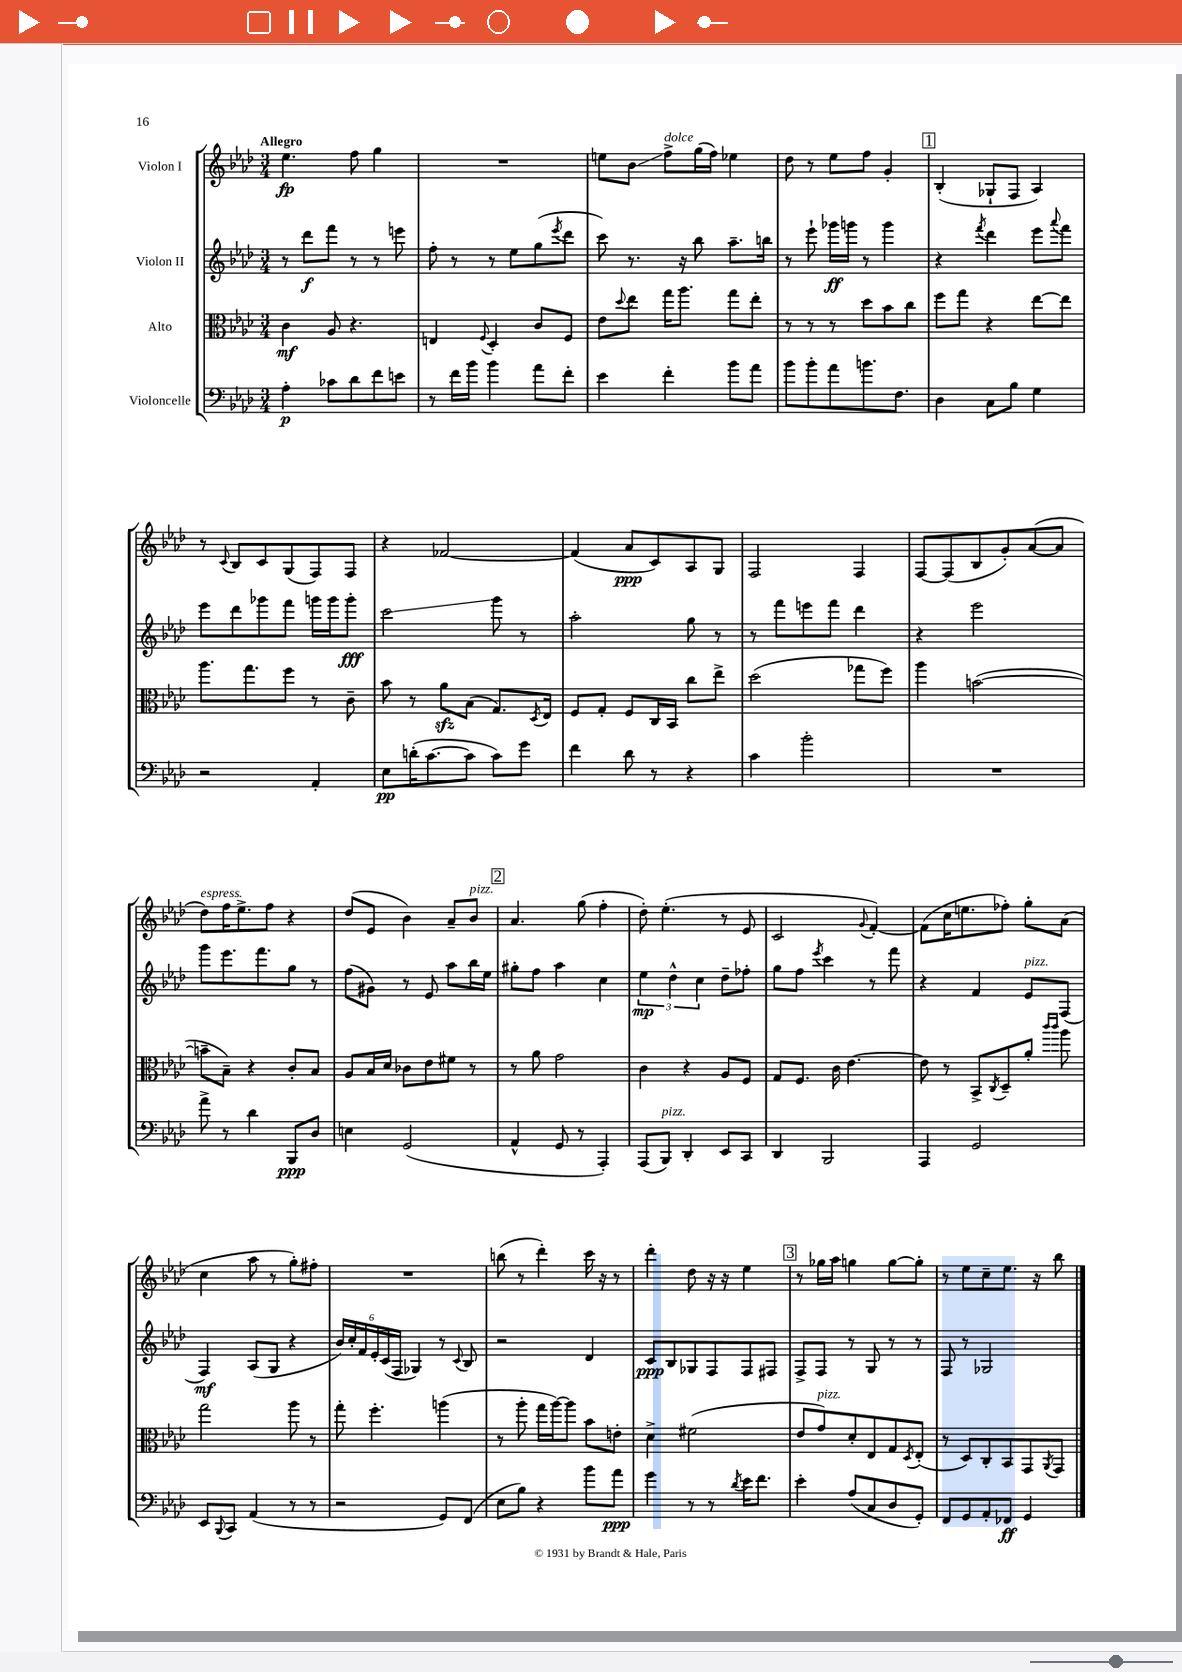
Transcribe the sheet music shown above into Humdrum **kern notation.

**kern	**kern	**kern	**kern
*staff4	*staff3	*staff2	*staff1
*clefF4	*clefC3	*clefG2	*clefG2
*k[b-e-a-d-]	*k[b-e-a-d-]	*k[b-e-a-d-]	*k[b-e-a-d-]
*M3/4	*M3/4	*M3/4	*M3/4
4A-'\	4c\	8r	4.ee-\
.	.	8ddd-\L	.
8c-\L	8A-/	8fff\J	.
8d-\	4.r	8r	8ff\
8f\	.	8r	4gg\
8e\J	.	8eee\	.
=	=	=	=
8r	4E/	8ff'\	2.r
16f\LL	.	8r	.
16b-\JJ	.	.	.
.	8qqF/	.	.
4b-\	4D-'/	8r	.
.	.	8ee-\L	.
8a-\L	8c/L	(8gg\	.
.	.	8qeee-/	.
8f'\J	8F/J	8ddd-\J	.
=	=	=	=
4e-\	8e-\L	8ccc\)	8ee\L
.	8qqdd-/	.	.
.	8ee-\J	8.r	8b-\J
4f'\	16gg\LK	.	8ff^\L
.	8.aa-\J	16r	.
.	.	8bb-\	(16gg\L
.	.	.	16ff\JJ)
8b-\L	8gg\L	8.aa-~\L	4ee-\
8a-\J	8ee-'\J	.	.
.	.	16bb\Jk	.
=	=	=	=
8b-\L	8r	8r	8dd-\
8b-'\	8r	8eee-`\	8r
8a-\	8r	16ggg-\LL	8ee-\L
.	.	16ggg\JJ	.
8.b\	8dd-\L	8r	8ff\J
.	8b-\	4ggg\	4g'/
8.F\J	.	.	.
.	8cc\J	.	.
=	=	=	=
4D-\	8ff\L	4r	(4B-'/
.	8gg\J	.	.
.	.	8qfff/	.
8C\L	4r	4ddd-\	8G-`/L
8B-\J	.	.	8F/J
4G\	[8ee-\L	8eee-\L	4A-/)
.	.	8qqaaa-/	.
.	8ee-\]J	8fff\J	.
=	=	=	=
2r	8.aa-\L	8eee-\L	8r
.	.	.	8qqc/
.	.	8ddd-\	8B-/L
.	8.gg\	.	.
.	.	8ggg-\	8c/
.	8ff\J	8fff\J	(8G/
4AA-'/	8r	16ggg\LL	8F/)
.	.	16ggg\J	.
.	8c~\	8ggg'\J	8F/J
=	=	=	=
8E-\L	8b-\	2ccc\	4r
(16d'\K	8r	.	.
[8.c\	.	.	.
.	8a-\L	.	[2f-/
8c\]J	(8B-\J	.	.
8c\L)	8.G/L)	8ggg\	.
8g\J	.	8r	.
.	8qD-/	.	.
.	16E-/Jk	.	.
=	=	=	=
4f\	8F/L	2aa-'\	(4f-/]
.	8G'/J	.	.
8d-\	8F/L	.	8a-/L
8r	16C/L	.	8c/)
.	16BB-/JJ	.	.
4r	8cc\L	8gg\	8A-/
.	8ee-^\J	8r	8G/J
=	=	=	=
4c\	(2dd-\	8r	2F/
.	.	8fff\L	.
2b-'\	.	8eee\	.
.	.	8fff\J	.
.	8gg-\L	4ddd-\	4F/
.	8ff\J)	.	.
=	=	=	=
2.r	4aa-\	4r	[8F/L
.	.	.	(8F/]
.	([2b\	2eee-\	8B-/
.	.	.	8g'/)
.	.	.	([8a-/
.	.	.	8a-/]J
=	=	=	=
8a-^\	8b~\]L	8ggg\L	8dd-\L)
8r	8B-~\J)	8.eee-\	16ff\K
.	.	.	8.ee-^\
4d-\	4r	.	.
.	.	8.fff\	.
.	.	.	8ff\J
8BBB-/L	8c'/L	8gg\J	4r
8D-/J	8B-/J	8r	.
=	=	=	=
4E\	8A-/L	(8ff\L	(8dd-/L
.	16B-/L	8g#\J)	8e-/J
.	16d-/JJ	.	.
(2GG/	8c-\L	8r	4b-\)
.	8e-\	8e-/	.
.	8f#\J	8aa-\L	8a-~/L
.	8r	16bb-\L	8b-/J
.	.	16ee-\JJ	.
=	=	=	=
4AA-^^/	8r	8gg#'\L	4.a-/
.	8a-\	8ff\J	.
8GG/	2g\	4aa-\	.
8r	.	.	(8gg\
4AAA-'/)	.	4cc\	4ff'\
=	=	=	=
(8AAA-/L	4c\	6ee-\	8dd-'\)
8BBB-/J)	.	.	(4.ee-'\
.	.	6dd-^^\	.
4DD-'/	4r	.	.
.	.	6cc\	.
8EE-/L	8A-/L	8dd-~\L	8r
8CC/J	8F/J	8ff-'\J	8e-/
=	=	=	=
4DD-/	8G/L	8gg\L	2c/
.	8.F/J	8ff\J	.
.	.	8qeee-/	.
2BBB-/	.	4ccc\	.
.	16c\	.	.
.	[4.e-\	.	.
.	.	.	8qqg/
.	.	8r	[4f'/)
.	.	8fff\	.
=	=	=	=
4AAA-/	8e-\]	4r	(8f\]L
.	8r	.	16cc\K
.	.	.	8.ee\
2GG/	8BB-^/L	4f/	.
.	8qC/	.	.
.	8D-~/	.	8ff-'\J)
.	8a-'/J	8e-/L	8gg'\L
.	16qqccc/LL	.	.
.	16qqccc/JJ	.	.
.	8aa-\	(8F/J	(8a-\J
=	=	=	=
8EE-/L	2gg\	4F/)	4cc\
8qqBBB-/	.	.	.
8CC/J	.	.	.
(4AA-/	.	(8A-/L	8aa-\
.	.	8G/J	8r
8r	8aa-\	4r	8gg'\L)
8r	8r	.	8ff#'\J
=	=	=	=
2r	8gg'\	24b-/LL)	2.r
.	.	24cc'/	.
.	.	24f/	.
.	4.ff'\	24e-'/	.
.	.	(24c/	.
.	.	24F/JJ	.
.	.	4G-/)	.
8GG/L)	(4aa\	8r	.
.	.	8qqc/	.
(8FF/J	.	8B-/	.
=	=	=	=
8E-\L	8r	2r	(8bb\
8B-\J)	8aa-'\	.	8r
4r	16gg\LL	.	4ddd-'\)
.	[16aa-\J)	.	.
.	8aa-\]J	.	.
8b-\L	8b-\L	4d-/	16ccc\
.	.	.	16r
8a-\J	8e'\J	.	8r
=	=	=	=
4g\	4d-^\	8c/L	4ddd-'\
.	.	8B-/	.
8r	(2f#\	8G-/	8dd-\
8r	.	8F/	16r
.	.	.	16r
8qd-/	.	.	.
16e-\LK	.	8F/	4ee-\
8.f\J	.	.	.
.	.	8F#/J	.
=	=	=	=
4e-'\	8e-/L	8F^/L	8r
.	8g/)	8F/J	16gg-\LL
.	.	.	16aa-\JJ
(8A-/L	8d-'/	8r	4gg\
8C/	8E-/	8G/	.
8D-/	8G/	8r	[8gg\L
.	8qD-/	.	.
8GG'/J)	(8E-'/J	8r	8gg'\]J
=	=	=	=
8FF/L	8r	8F/	8r
8GG/	8D-/L)	8r	8ee-\L
8AA-'/	8C'/	2G-/	8cc~\
8FF-/J	8BB-/	.	8.ee-\J
4GG/	8GG/	.	.
.	.	.	16r
.	8qAA-/	.	.
.	8GG/J	.	8bb-\
==	==	==	==
*-	*-	*-	*-
